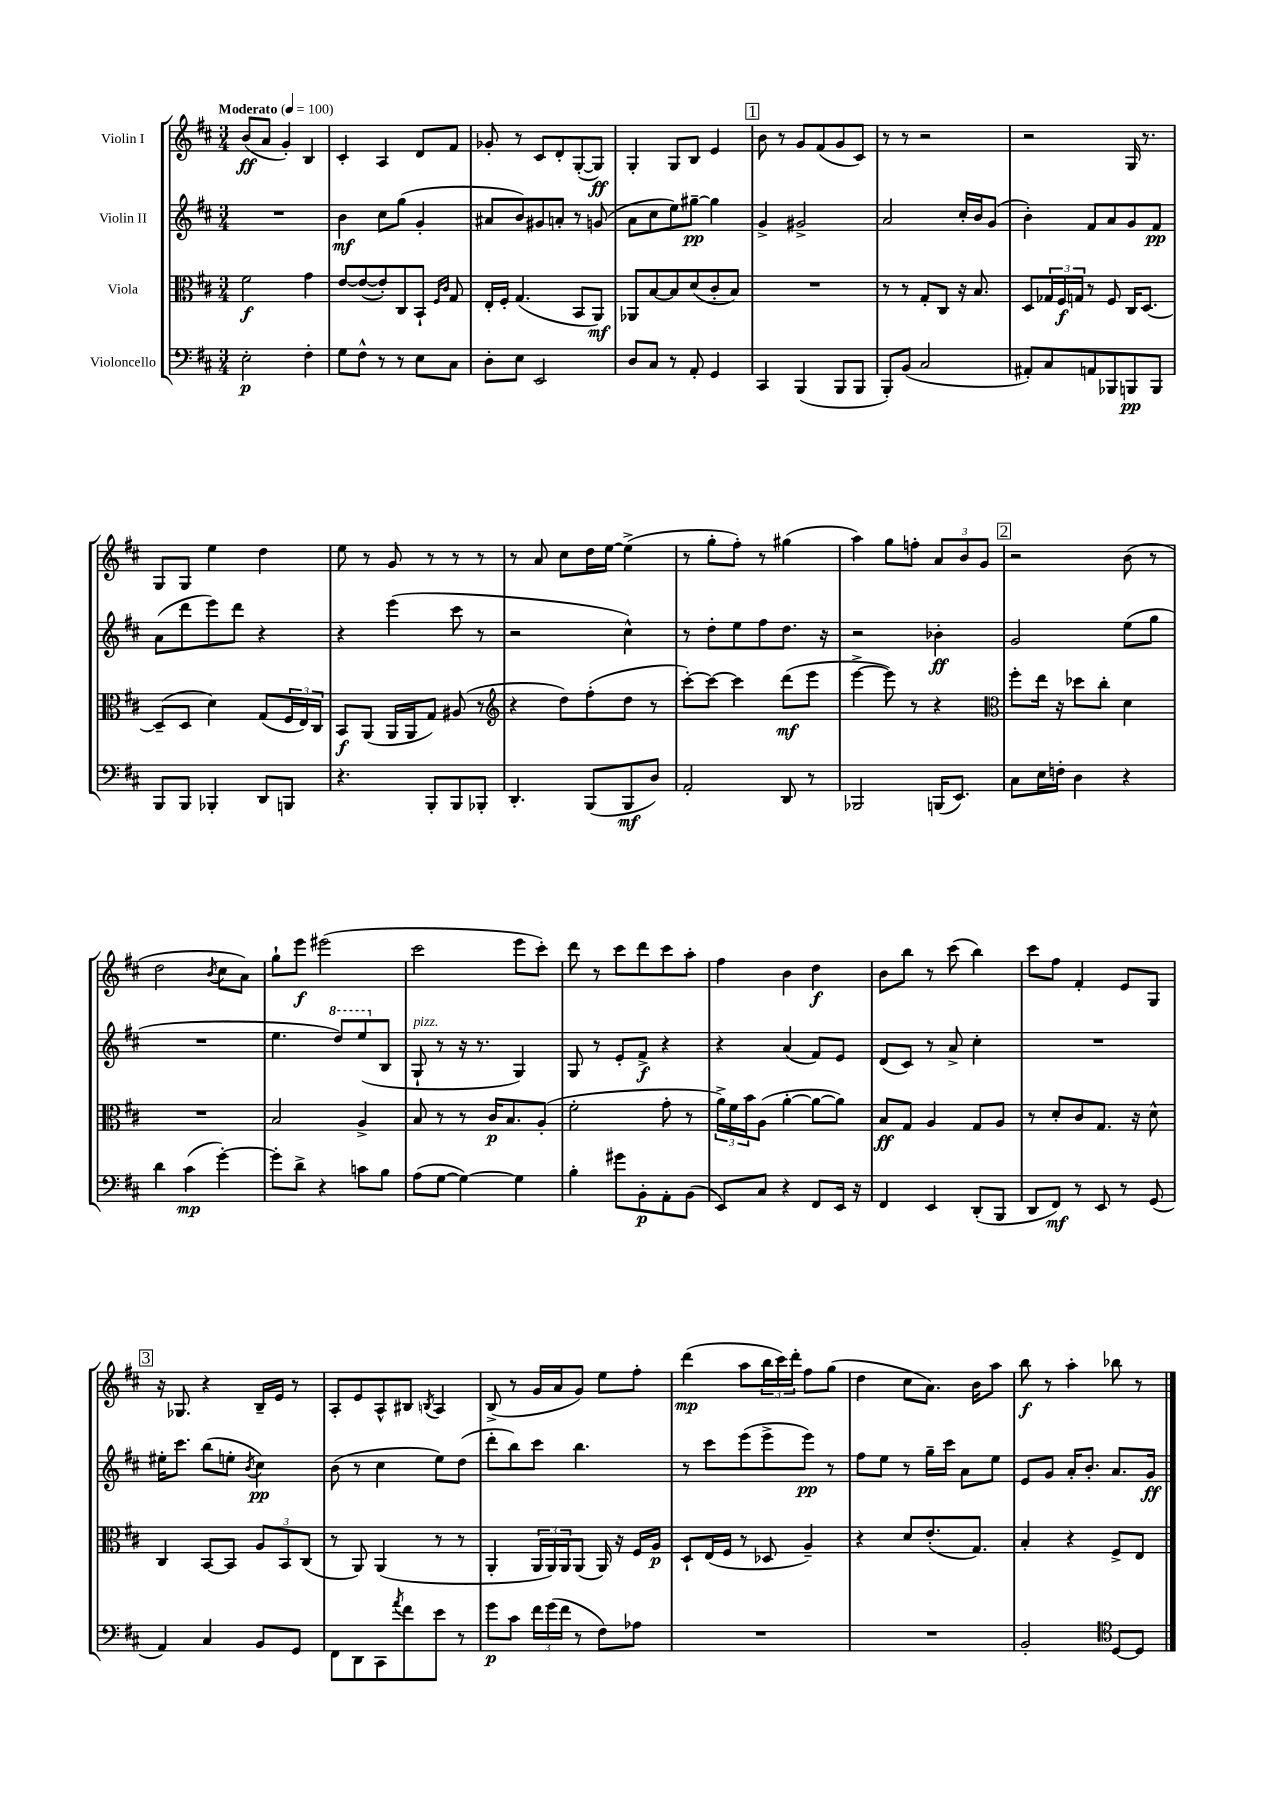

**kern	**dynam	**kern	**dynam	**kern	**dynam	**kern	**dynam
*part4	*part4	*part3	*part3	*part2	*part2	*part1	*part1
*staff4	*staff4	*staff3	*staff3	*staff2	*staff2	*staff1	*staff1
*I"Violoncello	*	*I"Viola	*	*I"Violin II	*	*I"Violin I	*
*clefF4	*	*clefC3	*	*clefG2	*	*clefG2	*
*k[f#c#]	*	*k[f#c#]	*	*k[f#c#]	*	*k[f#c#]	*
*M3/4	*	*M3/4	*	*M3/4	*	*M3/4	*
*MM100	*	*MM100	*	*MM100	*	*MM100	*
=1	=1	=1	=1	=1	=1	=1	=1
!	!	!	!	!	!	!LO:TX:a:B:t=Moderato	!
2E'\	p	2f#\	f	2.r	.	(8b/L	ff
.	.	.	.	.	.	8a/J	.
.	.	.	.	.	.	4g'/)	.
4F#'\	.	4g\	.	.	.	4B/	.
=2	=2	=2	=2	=2	=2	=2	=2
8G\L	.	[8e/L	.	4b\	mf	4c#'/	.
8F#^^\J	.	(8e/_	.	.	.	.	.
8r	.	8e'/])	.	8cc#\L	.	4A/	.
8r	.	8C#/	.	(8gg\J	.	.	.
8E\L	.	8BB`/J	.	4g'/	.	8d/L	.
.	.	16qqF#/LL	.	.	.	.	.
.	.	16qqc#/JJ	.	.	.	.	.
8C#\J	.	8G/	.	.	.	8f#/J	.
=3	=3	=3	=3	=3	=3	=3	=3
8D'\L	.	16E'/LL	.	8a#X/L	.	8g-X'/	.
.	.	16F#'/JJ	.	.	.	.	.
8E\J	.	(4.G/	.	8b/)	.	8r	.
2EE/	.	.	.	8g#X/	.	8c#/L	.
.	.	.	.	8an'/J	.	8d'/	.
.	.	8BB/L	.	8r	.	([8G'/	.
.	.	8AA/J)	mf	(8gn/	.	8G/J])	ff
=4	=4	=4	=4	=4	=4	=4	=4
8D/L	.	8AA-X/L	.	8a\L	.	4G'/	.
8C#/J	.	[8B/	.	8cc#\	.	.	.
8r	.	8B/]	.	8ee\)	.	8G/L	.
8AA'/	.	(8d/	.	[8gg#X~\J	pp	8B/J	.
4GG/	.	8c#'/	.	4gg#\]	.	4e/	.
.	.	8B/J)	.	.	.	.	.
!!LO:REH:place=s1:t=1
=5	=5	=5	=5	=5	=5	=5	=5
4CC#/	.	2.r	.	4g^/	.	8b\	.
.	.	.	.	.	.	8r	.
(4BBB/	.	.	.	2g#X^/	.	8g/L	.
.	.	.	.	.	.	(8f#/	.
8BBB/L	.	.	.	.	.	8g/	.
8BBB/J	.	.	.	.	.	8c#/J)	.
=6	=6	=6	=6	=6	=6	=6	=6
8BBB'/L)	.	8r	.	2a/	.	8r	.
(8BB/J	.	8r	.	.	.	8r	.
2C#/	.	8G'/L	.	.	.	2r	.
.	.	8C#/J	.	.	.	.	.
.	.	16r	.	16cc#'/LL	.	.	.
.	.	8.B/	.	16b/J	.	.	.
.	.	.	.	(8g/J	.	.	.
=7	=7	=7	=7	=7	=7	=7	=7
8AA#X'/L)	.	8D/L	.	4b'\)	.	2r	.
8C#/	.	24G-X/L	.	.	.	.	.
.	.	24F#/	f	.	.	.	.
.	.	24Gn/JJ	.	.	.	.	.
8AAn/	.	8r	.	8f#/L	.	.	.
8BBB-X/	.	8F#/	.	8a/	.	.	.
8BBBn/	pp	16C#/KL	.	8g/	.	16G/	.
.	.	[8.D/J	.	.	.	8.r	.
8BBB/J	.	.	.	8f#/J	pp	.	.
!!LO:LB:g=z
=8	=8	=8	=8	=8	=8	=8	=8
8BBB/L	.	(8D~/L]	.	(8a\L	.	8G/L	.
8BBB/J	.	8D/J	.	8ddd\	.	8G/J	.
4BBB-X'/	.	4d\)	.	8eee\)	.	4ee\	.
.	.	.	.	8ddd\J	.	.	.
8DD/L	.	(8G/L	.	4r	.	4dd\	.
8BBBn/J	.	24F#/L	.	.	.	.	.
.	.	24E/)	.	.	.	.	.
.	.	24C#/JJ	.	.	.	.	.
=9	=9	=9	=9	=9	=9	=9	=9
4.r	.	8BB/L	f	4r	.	8ee\	.
.	.	(8AA/J	.	.	.	8r	.
.	.	16AA/LL	.	(4eee\	.	8g/	.
.	.	16AA/J	.	.	.	.	.
8BBB'/L	.	8G/J)	.	.	.	8r	.
8BBB/	.	(8A#X/	.	8ccc#\	.	8r	.
8BBB-X'/J	.	8r	.	8r	.	8r	.
=10	=10	=10	=10	=10	=10	=10	=10
*	*	*clefG2	*	*	*	*	*
4.DD'/	.	4r	.	2r	.	8r	.
.	.	.	.	.	.	8a/	.
.	.	8dd\L)	.	.	.	8cc#\L	.
(8BBB/L	.	(8ff#'\	.	.	.	16dd\L	.
.	.	.	.	.	.	[16ee\JJ	.
8BBB/	mf	8dd\J	.	4cc#^^\)	.	(4ee^\]	.
8D/J)	.	8r	.	.	.	.	.
=11	=11	=11	=11	=11	=11	=11	=11
2AA'/	.	[8ccc#'\L)	.	8r	.	8r	.
.	.	8ccc#\J_	.	8dd'\L	.	8gg'\L	.
.	.	4ccc#\]	.	8ee\	.	8ff#'\J)	.
.	.	.	.	8ff#\	.	8r	.
8DD/	.	(8ddd\L	mf	8.dd\J	.	(4gg#X\	.
8r	.	8eee\J	.	.	.	.	.
.	.	.	.	16r	.	.	.
=12	=12	=12	=12	=12	=12	=12	=12
2BBB-X/	.	[4eee^\	.	2r	.	4aa\)	.
.	.	8eee\])	.	.	.	8gg\L	.
.	.	8r	.	.	.	8ffn'\J	.
(16BBBn/KL	.	4r	.	4b-X'\	ff	12a/L	.
8.EE/J)	.	.	.	.	.	.	.
.	.	.	.	.	.	12b/	.
.	.	.	.	.	.	12g/J	.
!!LO:REH:place=s1:t=2
=13	=13	=13	=13	=13	=13	=13	=13
*	*	*clefC3	*	*	*	*	*
8C#\L	.	8ff#'\L	.	2g/	.	2r	.
16E\L	.	16ee\Jk	.	.	.	.	.
16Fn'\JJ	.	16r	.	.	.	.	.
4D\	.	8dd-X\L	.	.	.	.	.
.	.	8cc#'\J	.	.	.	.	.
4r	.	4d\	.	(8ee\L	.	(8b\	.
.	.	.	.	8gg\J	.	8r	.
!!LO:LB:g=z
=14	=14	=14	=14	=14	=14	=14	=14
4d\	.	2.r	.	2.r	.	2dd\	.
(4c#\	mp	.	.	.	.	.	.
.	.	.	.	.	.	8qb/	.
[4g'\)	.	.	.	.	.	8cc#\L	.
.	.	.	.	.	.	8a\J)	.
=15	=15	=15	=15	=15	=15	=15	=15
8g'\L]	.	2B/	.	4.ee\	.	8gg`\L	.
8d^\J	.	.	.	.	.	8eee\J	f
4r	.	.	.	.	.	(2eee#X\	.
*	*	*	*	*8va	*	*	*
.	.	.	.	8ddd/L)	.	.	.
8cn\L	.	4A^/	.	(8eee/	.	.	.
*	*	*	*	*X8va	*	*	*
8B\J	.	.	.	8B/J	.	.	.
=16	=16	=16	=16	=16	=16	=16	=16
!	!	!	!	!LO:TX:a:i:t=pizz.	!	!	!
(8A\L	.	8B/	.	8G`/	.	2ccc#\	.
[8G\J	.	8r	.	8r	.	.	.
4G\_)	.	8r	.	16r	.	.	.
.	.	.	.	8.r	.	.	.
.	.	16c#/KL	p	.	.	.	.
.	.	8.B/	.	.	.	.	.
4G\]	.	.	.	4G/)	.	8eee\L	.
.	.	(8A'/J	.	.	.	8ccc#'\J)	.
=17	=17	=17	=17	=17	=17	=17	=17
4B'\	.	2f#'\	.	8G/	.	8ddd\	.
.	.	.	.	8r	.	8r	.
8g#X\L	.	.	.	8e'/L	.	8ccc#\L	.
8BB'\	p	.	.	8f#^/J	f	8ddd\	.
8AA'\	.	8g'\	.	4r	.	8ccc#\	.
(8BB\J	.	8r	.	.	.	8aa'\J	.
=18	=18	=18	=18	=18	=18	=18	=18
8EE/L)	.	24a^\LL)	.	4r	.	4ff#\	.
.	.	24f#\	.	.	.	.	.
.	.	24b\J	.	.	.	.	.
8C#/J	.	(8A\J	.	.	.	.	.
4r	.	[4a'\	.	(4a/	.	4b\	.
8FF#/L	.	8a\L_	.	8f#/L)	.	4dd\	f
16EE/Jk	.	8a\J])	.	8e/J	.	.	.
16r	.	.	.	.	.	.	.
=19	=19	=19	=19	=19	=19	=19	=19
4FF#/	.	8B/L	ff	(8d/L	.	8b\L	.
.	.	8G/J	.	8c#/J)	.	8bb\J	.
4EE/	.	4A/	.	8r	.	8r	.
.	.	.	.	8a^/	.	(8ccc#\	.
(8DD'/L	.	8G/L	.	4cc#'\	.	4bb\)	.
8BBB/J	.	8A/J	.	.	.	.	.
=20	=20	=20	=20	=20	=20	=20	=20
8DD/L	.	8r	.	2.r	.	8ccc#\L	.
8FF#/J)	mf	8d'/L	.	.	.	8ff#\J	.
8r	.	8c#/	.	.	.	4f#'/	.
8EE/	.	8.G/J	.	.	.	.	.
8r	.	.	.	.	.	8e/L	.
.	.	16r	.	.	.	.	.
(8GG/	.	8d^^\	.	.	.	8G/J	.
!!LO:LB:g=z
!!LO:REH:place=s1:t=3
=21	=21	=21	=21	=21	=21	=21	=21
4AA/)	.	4C#/	.	16ee#X'\KL	.	16r	.
.	.	.	.	8.ccc#\J	.	8.G-X/	.
4C#/	.	[8BB/L	.	(8bb\L	.	4r	.
.	.	8BB/J]	.	8een'\J	.	.	.
.	.	.	.	8qb/	.	.	.
8BB/L	.	12A/L	.	4cc#\)	pp	16B~/LL	.
.	.	.	.	.	.	16e/JJ	.
.	.	12BB/	.	.	.	.	.
8GG/J	.	.	.	.	.	8r	.
.	.	(12C#/J	.	.	.	.	.
=22	=22	=22	=22	=22	=22	=22	=22
8FF#\L	.	8r	.	(8b\	.	8A'/L	.
8DD\	.	8AA/)	.	8r	.	8e/	.
8CC#\	.	(4AA/	.	4cc#\	.	8A^^/	.
8qa/	.	.	.	.	.	.	.
8f#\	.	.	.	.	.	8B#X/J	.
.	.	.	.	.	.	8qBn/	.
8e\J	.	8r	.	8ee\L)	.	4A/	.
8r	.	8r	.	(8dd\J	.	.	.
=23	=23	=23	=23	=23	=23	=23	=23
8g\L	p	4AA'/	.	8ddd'\L	.	(8B^/	.
8c#\J	.	.	.	8bb\)	.	8r	.
24f#\LL	.	24AA/LL	.	8ccc#\J	.	16g/LL	.
(24g\	.	24AA/)	.	.	.	.	.
.	.	.	.	.	.	16a/J	.
24f#\JJ	.	24AA/J	.	.	.	.	.
8r	.	(8AA/J	.	4.bb\	.	8g/J)	.
8F#\L)	.	16AA/)	.	.	.	8ee\L	.
.	.	16r	.	.	.	.	.
8A-X\J	.	16F#/LL	.	.	.	8ff#'\J	.
.	.	16A/JJ	p	.	.	.	.
=24	=24	=24	=24	=24	=24	=24	=24
2.r	.	8D`/L	.	8r	.	(4ddd\	mp
.	.	(16E/L	.	8ccc#\L	.	.	.
.	.	16F#/JJ	.	.	.	.	.
.	.	8r	.	(8eee\	.	8aa\L	.
.	.	8D-X/	.	8eee^\	.	24bb\L	.
.	.	.	.	.	.	24ccc#\)	.
.	.	.	.	.	.	24ddd'\JJ	.
.	.	4A~/)	.	8eee\J)	pp	8ff#\L	.
.	.	.	.	8r	.	(8gg\J	.
=25	=25	=25	=25	=25	=25	=25	=25
2.r	.	4r	.	8ff#\L	.	4dd\	.
.	.	.	.	8ee\J	.	.	.
.	.	8d/L	.	8r	.	8cc#\L	.
.	.	(8.e'/	.	16gg~\LL	.	8.a\J)	.
.	.	.	.	16ccc#\JJ	.	.	.
.	.	.	.	8a\L	.	.	.
.	.	8.G/J)	.	.	.	16b\KL	.
.	.	.	.	8ee\J	.	8aa\J	.
=26	=26	=26	=26	=26	=26	=26	=26
2BB'/	.	4B'/	.	8e/L	.	8bb\	f
.	.	.	.	8g/J	.	8r	.
.	.	4r	.	16a'/KL	.	4aa'\	.
.	.	.	.	8.b'/J	.	.	.
*clefC4	*	*	*	*	*	*	*
[8D/L	.	8F#^/L	.	8.a/L	.	8bb-X\	.
8D/J]	.	8E/J	.	.	.	8r	.
.	.	.	.	16g/Jk	ff	.	.
==	==	==	==	==	==	==	==
*-	*-	*-	*-	*-	*-	*-	*-
